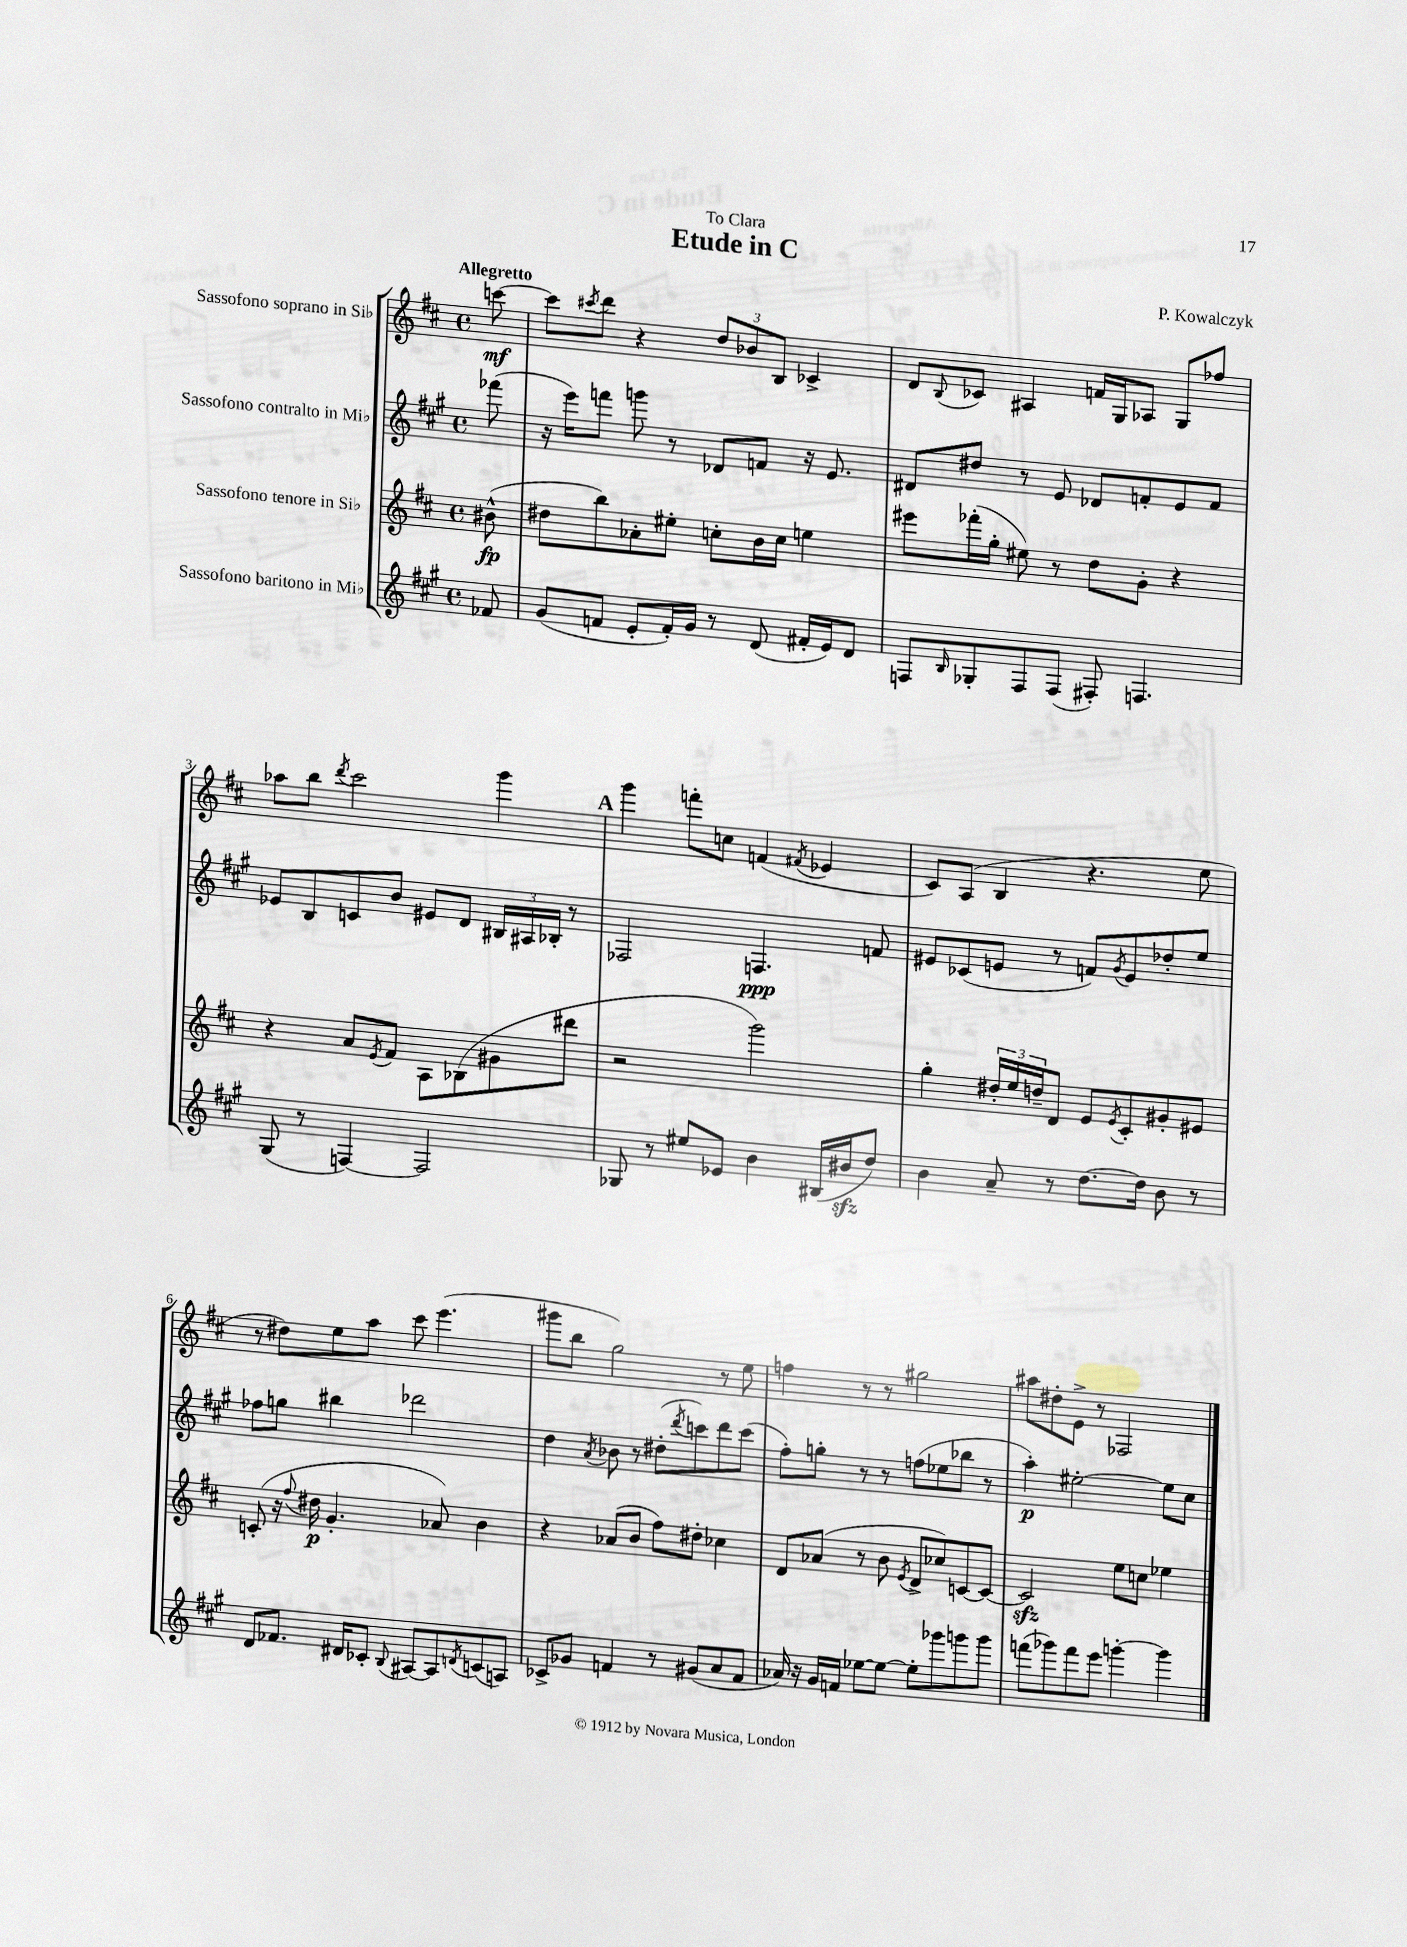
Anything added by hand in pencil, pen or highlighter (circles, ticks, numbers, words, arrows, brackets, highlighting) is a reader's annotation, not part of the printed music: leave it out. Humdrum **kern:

**kern	**kern	**kern	**kern
*staff4	*staff3	*staff2	*staff1
*clefG2	*clefG2	*clefG2	*clefG2
*k[f#c#g#]	*k[f#c#]	*k[f#c#g#]	*k[f#c#]
*M4/4	*M4/4	*M4/4	*M4/4
*met(c)	*met(c)	*met(c)	*met(c)
8f-	(8b#^^	(8fff-	[8ccc
=	=	=	=
(8g#	8dd#	16r	8ccc]
.	.	16eee)	.
.	.	.	8qccc#
8f	8bb)	8fff	8ddd
8e'	8a-'	8ggg	4r
16f')	8ee#'	8r	.
16g#	.	.	.
8r	8cc'	8d-	12dd
.	.	.	12b-
(8d	16b	8f	.
.	.	.	12B
.	16cc	.	.
16f#'	4ee	16r	4c-^
16e)	.	8.e	.
8d	.	.	.
=	=	=	=
8F	8eee#	8d#	8d
16qqB	.	.	8qqB
8G-'	(16fff-'	8dd#	8c-
.	16gg'	.	.
8F	8ee#)	8r	4A#
(8F	8r	8e	.
8F#')	8dd	8d-	16f
.	.	.	16G
4.F	8g'	8f'	8A-
.	4r	8e	8G
.	.	8f	8ff-
=	=	=	=
(8G#	4r	8e-	8aa-
8r	.	8B	8bb
.	.	.	8qddd
[4F)	8a	8c	2ccc#
.	8qe	.	.
.	8f#	8b	.
2F]	8A	8e#	.
.	(8B-	8d	.
.	8g#	24B#	4ggg
.	.	24A#	.
.	.	24B-'	.
.	8ddd#	8r	.
=	=	=	=
8G-	2r	2F-	4ggg
8r	.	.	.
8ee#	.	.	8fff'
8e-	.	.	8cc
4b	2ggg)	4.F	(4f
.	.	.	8qf#
(16B#	.	.	4e-
16b#	.	.	.
8dd)	.	8f	.
=	=	=	=
4b	4gg'	8e#	8c#)
.	.	(8c-	(8A
8a~	24dd#'	8e	4B
.	24ee	.	.
.	24dd~	.	.
8r	8d	8r	.
[8.dd	8e	8f)	4.r
.	8qe	8qg#	.
.	8c#'	8e	.
16dd]	.	.	.
8b	8g#'	8dd-'	.
8r	8e#	8ee	8ee
=	=	=	=
8d	(8c'	8ff-	8r
8.f-	16r	8gg	8dd#)
.	8qqff#	.	.
.	16dd#	.	.
.	4.g'	4bb#	8ee
16d#	.	.	.
8c-'	.	.	8aa
8qqB	.	.	.
[8A#	.	2ddd-	8ccc#
8A#]	8a-)	.	(4.eee
8qd	.	.	.
(8c	4b	.	.
8A)	.	.	.
=	=	=	=
8c-^	4r	4dd	8ggg#
8g-	.	.	8bb
.	.	8qa	.
4f	(8a-	8b-	2gg)
.	8b	8r	.
8r	8ff#)	(8dd#'	.
.	.	8qddd	.
(8g#	8dd#'	8ccc)	.
8a	4cc-	8ddd	8r
8f	.	(8ccc	8ee
=	=	=	=
16a-)	8d	8ff#')	4ff
16r	.	.	.
16g#	(8a-	8gg'	.
16f	.	.	.
[8ee-	8r	8r	8r
8ee-_	8b	8r	8r
.	8qe	.	.
8ee-']	8d^	(8ff	2gg#
8ggg-	8cc-)	8ee-	.
8ggg	[8c	8bb-	.
8ggg	8c_	8r	.
=	=	=	=
(8fff	2c]	4aa')	8aa#
8ggg-)	.	.	8dd#'
8fff	.	[2ee#'	8e^
8eee	.	.	8r
[4ggg'	8ee	.	2F-
.	8cc	.	.
4ggg]	4ee-	8ee#]	.
.	.	8cc#	.
==	==	==	==
*-	*-	*-	*-
